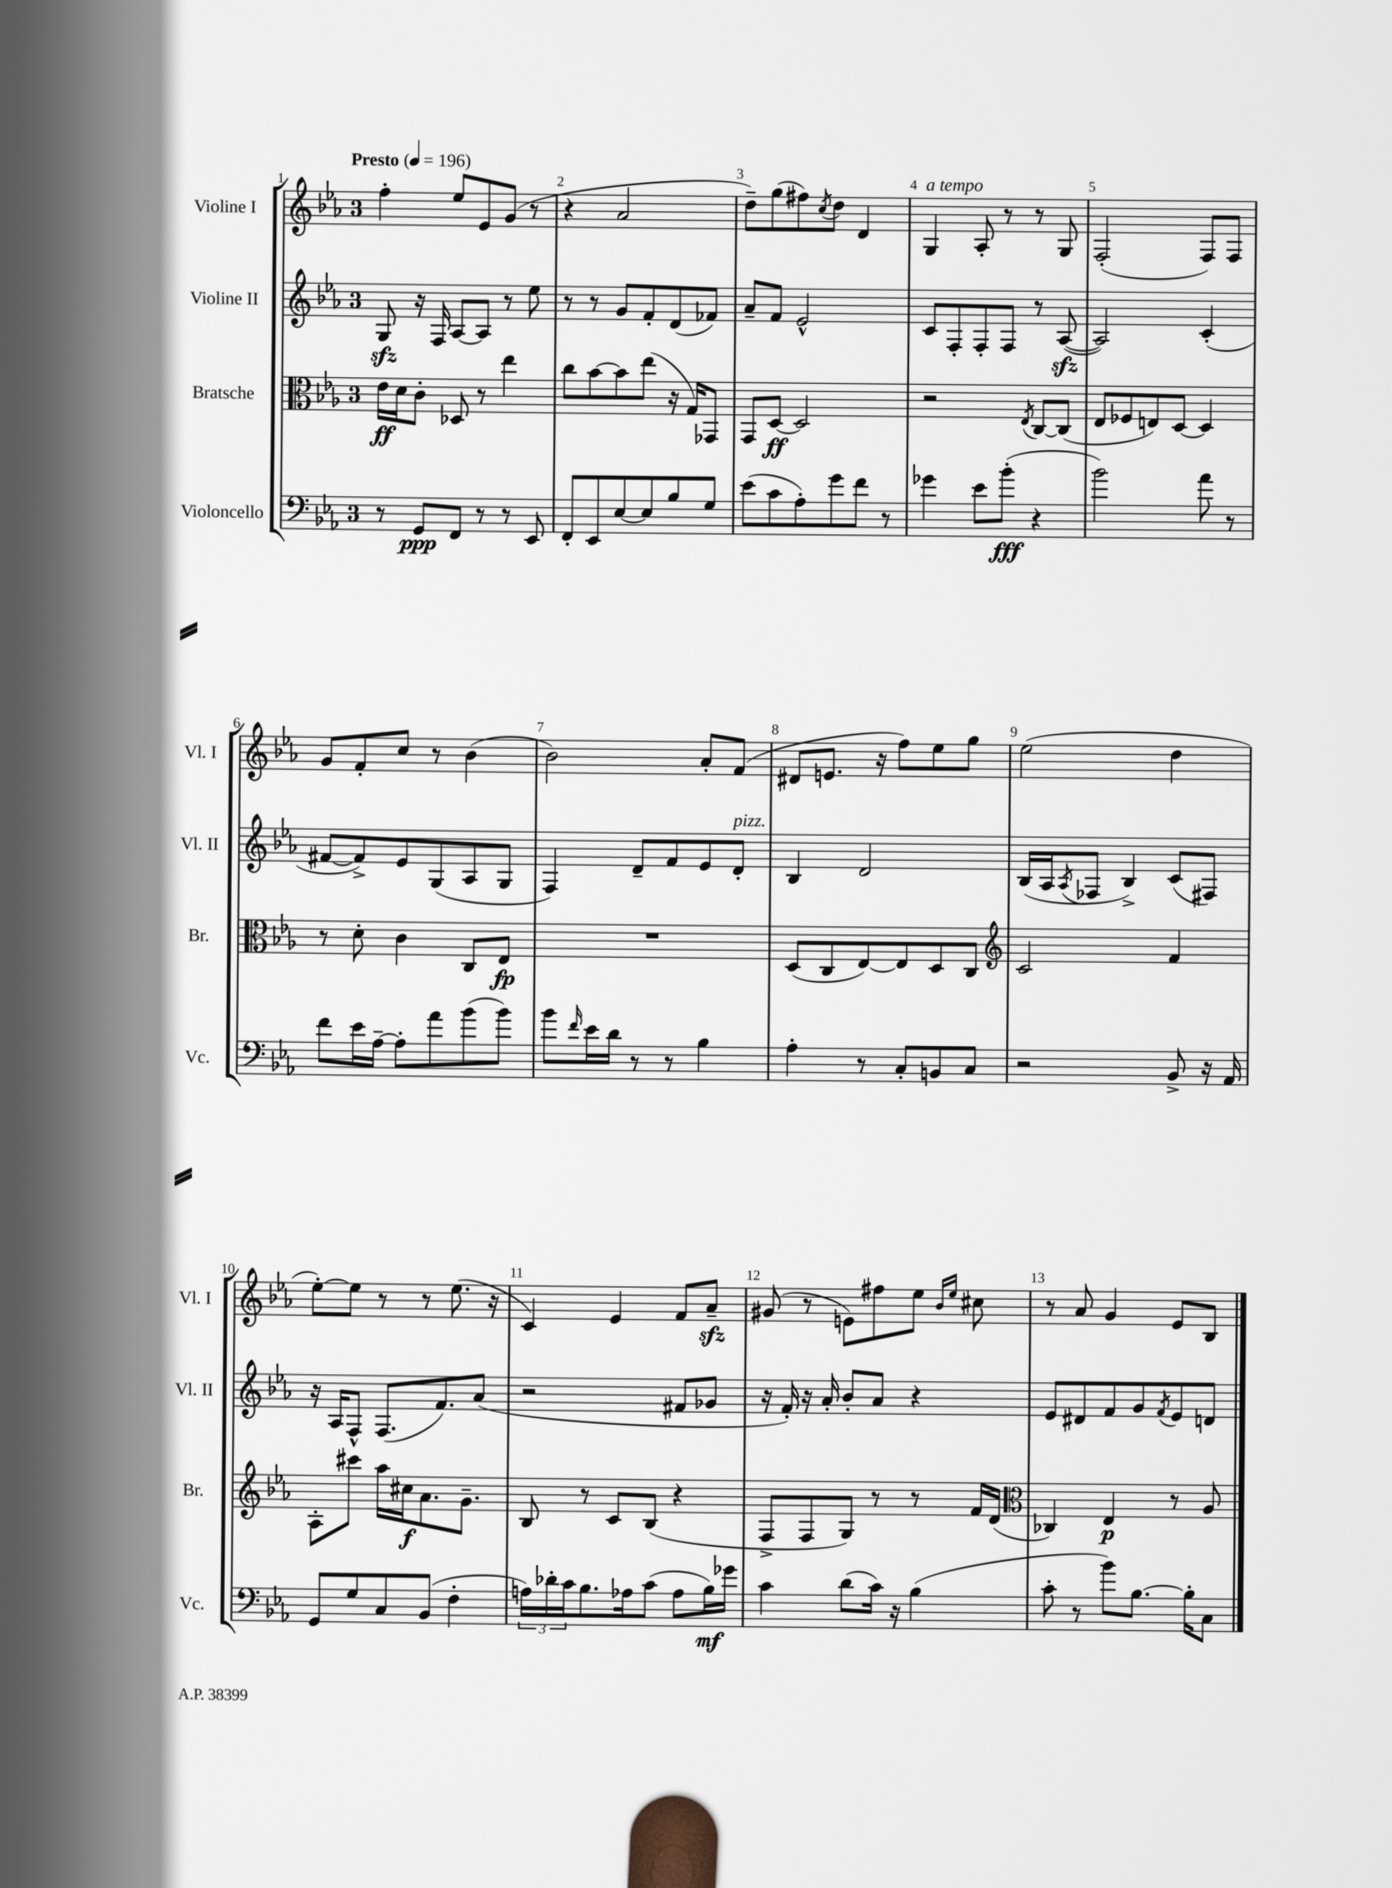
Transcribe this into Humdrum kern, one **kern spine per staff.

**kern	**dynam	**kern	**dynam	**kern	**kern
*part4	*part4	*part3	*part3	*part2	*part1
*staff4	*staff4	*staff3	*staff3	*staff2	*staff1
*I"Violoncello	*	*I"Bratsche	*	*I"Violine II	*I"Violine I
*I'Vc.	*	*I'Br.	*	*I'Vl. II	*I'Vl. I
*clefF4	*	*clefC3	*	*clefG2	*clefG2
*k[b-e-a-]	*	*k[b-e-a-]	*	*k[b-e-a-]	*k[b-e-a-]
*M3/4	*	*M3/4	*	*M3/4	*M3/4
*MM196	*	*MM196	*	*MM196	*MM196
=1	=1	=1	=1	=1	=1
!	!	!	!	!	!LO:TX:a:B:t=Presto
8r	.	16e-\LL	ff	8Gzz/	4ff'\
.	.	16d\J	.	.	.
8GG/L	ppp	8c'\J	.	16r	.
.	.	.	.	16F/	.
8FF/J	.	8D-X/	.	[8A-/L	8ee-/L
8r	.	8r	.	8A-/J]	8e-/
8r	.	4ee-\	.	8r	(8g/J
8EE-/	.	.	.	8ee-\	8r
=2	=2	=2	=2	=2	=2
8FF'/L	.	8cc\L	.	8r	4r
8EE-/	.	[8b-\	.	8r	.
[8E-/	.	8b-\]	.	8g/L	2a-/
8E-/]	.	(8ee-\J	.	8f'/	.
8B-/	.	16r	.	(8d/	.
.	.	16G/KL)	.	.	.
8G/J	.	8GG-X/J	.	8f-X/J)	.
=3	=3	=3	=3	=3	=3
(8e-\L	.	8GG/L	.	8a-~/L	8dd~\L)
8c\	.	[8D/J	ff	8f/J	(8gg\
8A-'\)	.	2D/]	.	2e-^^/	8ff#X\)
.	.	.	.	.	8qcc/
8g\	.	.	.	.	8dd\J
8f\J	.	.	.	.	4d/
8r	.	.	.	.	.
=4	=4	=4	=4	=4	=4
!	!	!	!	!	!LO:TX:a:i:t=a tempo
4g-X\	.	2r	.	8c/L	4G/
.	.	.	.	8F'/	.
8e-\L	.	.	.	8F'/	8A-'/
(8b-'\J	fff	.	.	8F/J	8r
.	.	8qE-/	.	.	.
4r	.	[8C/L	.	8r	8r
.	.	(8C/J]	.	([8A-zz/	8G/
=5	=5	=5	=5	=5	=5
2b-\)	.	8E-/L	.	2A-/])	(2F'/
.	.	8F-X/	.	.	.
.	.	8En/)	.	.	.
.	.	[8D/J	.	.	.
8a-\	.	4D/]	.	(4c'/	8F/L)
8r	.	.	.	.	8F/J
!!LO:LB:g=z
=6	=6	=6	=6	=6	=6
8f\L	.	8r	.	[8f#X/L	8g/L
16e-\L	.	8d'\	.	8f#^/])	8f'/
[16A-~\JJ	.	.	.	.	.
8A-'\L]	.	4c\	.	8e-/	8cc/J
8a-\	.	.	.	(8G/	8r
(8b-\	.	8C/L	.	8A-/	(4b-\
8b-\J)	.	8E-/J	fp	8G/J	.
=7	=7	=7	=7	=7	=7
8b-\L	.	2.r	.	4F/)	2b-\)
16qqf/	.	.	.	.	.
16e-\L	.	.	.	.	.
16d\JJ	.	.	.	.	.
8r	.	.	.	8d~/L	.
8r	.	.	.	8f/	.
4B-\	.	.	.	8e-/	8a-'/L
!	!	!	!	!LO:TX:a:i:t=pizz.	!
.	.	.	.	8d'/J	(8f/J
=8	=8	=8	=8	=8	=8
4A-'\	.	(8D/L	.	4B-/	8d#X/L
.	.	8C/	.	.	8.en/J
8r	.	[8E-/)	.	2d/	.
.	.	.	.	.	16r
8C'/L	.	8E-/]	.	.	8ff\L)
8BBn/	.	8D/	.	.	8ee-\
8C/J	.	8C/J	.	.	8gg\J
=9	=9	=9	=9	=9	=9
*	*	*clefG2	*	*	*
2r	.	2c/	.	(16B-/LL	(2ee-\
.	.	.	.	16A-/J	.
.	.	.	.	8qA-/	.
.	.	.	.	8F-X/J	.
.	.	.	.	4B-^/)	.
8BB-^/	.	4f/	.	(8c/L	4dd\
16r	.	.	.	8F#X/J)	.
16AA-/	.	.	.	.	.
!!LO:LB:g=z
=10	=10	=10	=10	=10	=10
8GG/L	.	8A-'\L	.	16r	[8ee-'\L)
.	.	.	.	16A-/KL	.
8G/	.	8ccc#X\J	.	8F^^/J	8ee-\J]
8C/	.	16aa-\LL	.	(8.F/L	8r
.	.	16cc#X\J	f	.	.
(8BB-/J	.	8.a-\	.	.	8r
.	.	.	.	8.f/)	.
4F'\	.	.	.	.	(8.ee-\
.	.	8.g~\J	.	.	.
.	.	.	.	(8a-/J	.
.	.	.	.	.	16r
=11	=11	=11	=11	=11	=11
24An\LL)	.	8B-/	.	2r	4c/)
24d-X'\	.	.	.	.	.
24c\J	.	.	.	.	.
8.B-\	.	8r	.	.	.
.	.	8c/L	.	.	4e-/
16A-X\k	.	.	.	.	.
(8c\J	.	(8B-/J	.	.	.
8A-\L	.	4r	.	8f#X/L	8f/L
16B-\L)	mf	.	.	8g-X/J	8a-zz~/J
16g-X\JJ	.	.	.	.	.
=12	=12	=12	=12	=12	=12
4c\	.	8F^/L	.	16r	(8g#X/
.	.	.	.	16f'/)	.
.	.	8F/	.	16r	8r
.	.	.	.	16a-'/	.
(8d\L	.	8G/J)	.	8b-'/L	8en\L)
16c\Jk)	.	8r	.	8a-/J	8ff#X\
16r	.	.	.	.	.
(4B-\	.	8r	.	4r	8ee-\J
.	.	.	.	.	16qqb-/LL
.	.	.	.	.	16qqee-/JJ
.	.	16f/LL	.	.	8cc#X\
.	.	(16d/JJ	.	.	.
=13	=13	=13	=13	=13	=13
*	*	*clefC3	*	*	*
8c'\	.	4C-X/)	.	8e-/L	8r
8r	.	.	.	8d#X/	8a-/
8b-\L)	.	4E-/	p	8f/	4g/
[8.B-\J	.	.	.	8g/	.
.	.	.	.	8qf/	.
.	.	8r	.	8e-/	8e-/L
16B-'\KL]	.	.	.	.	.
8C\J	.	8A-/	.	8dn/J	8B-/J
==	==	==	==	==	==
*-	*-	*-	*-	*-	*-
